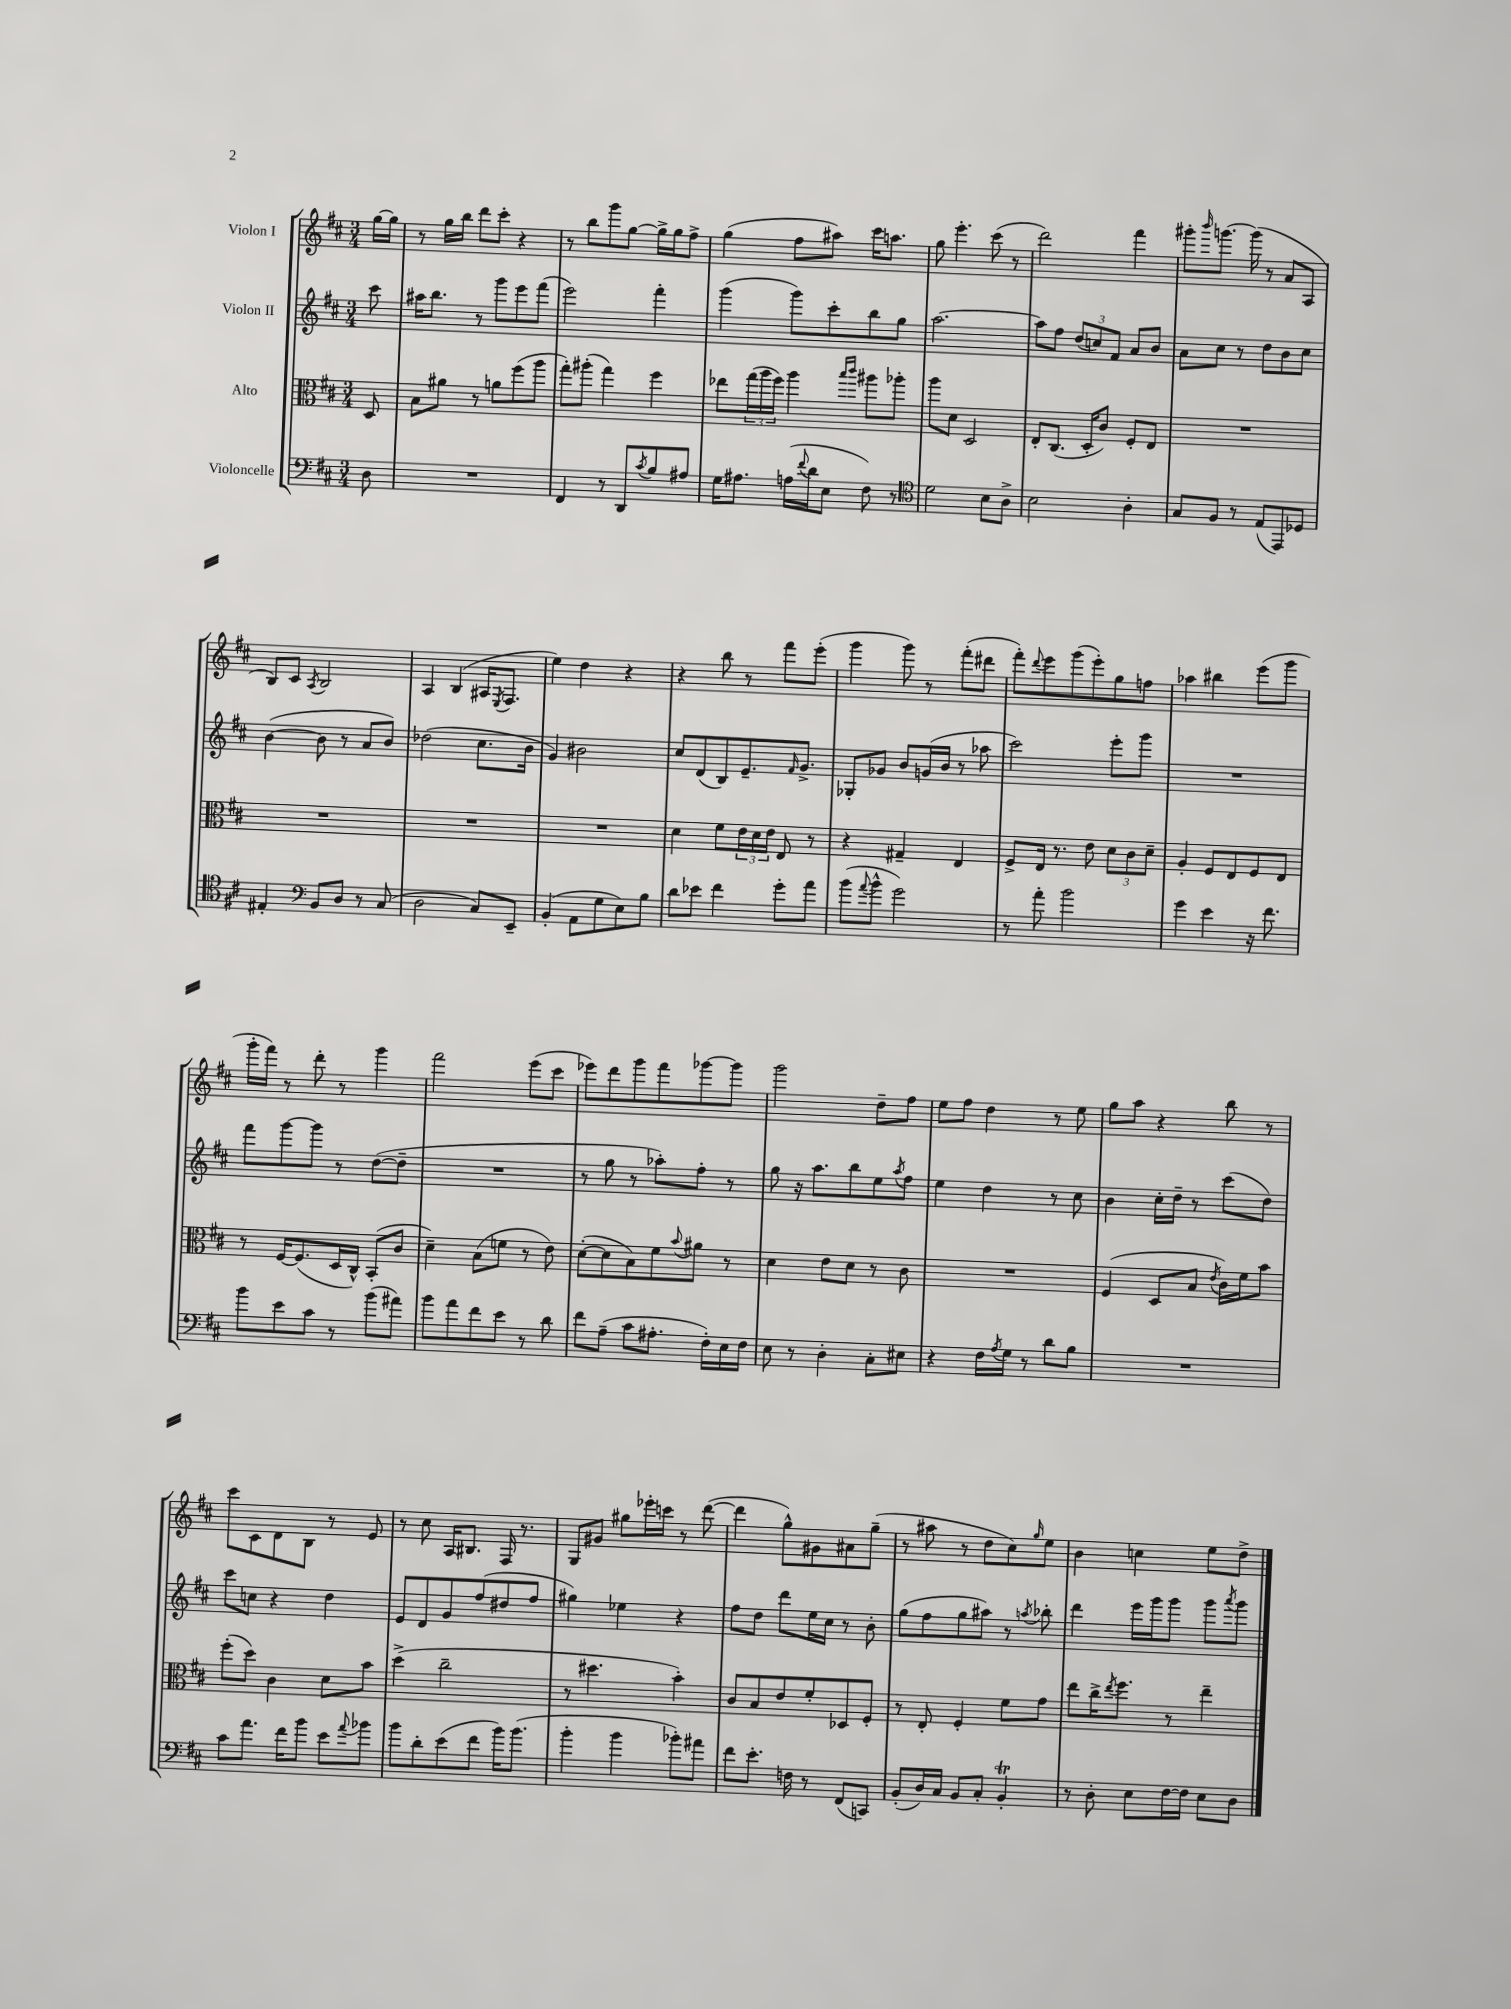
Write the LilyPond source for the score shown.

<<
\new StaffGroup <<
\new Staff = "s0" \with { instrumentName = "Violon I" } {
    \clef treble \key d \major \numericTimeSignature \time 3/4 \partial 8
    g''16~ g''16 |
    r8 g''16 b''16 d'''8 cis'''8-. r4 |
    r8 b''8 g'''8 g''8~ g''16-> g''16 fis''8-> |
    g''4( fis''8 ais''8) cis'''16 a''8. |
    g''8 e'''4.-. cis'''8( r8 |
    d'''2) fis'''4 |
    gis'''8-. \grace { b'''16 } g'''8.~ g'''16( r8 a'8 a8 |
    b8) cis'8 \acciaccatura { a8 } b2 |
    a4 b4( ais16 \acciaccatura { e8 } fis8. |
    e''4) d''4 r4 |
    r4 b''8 r8 fis'''8 e'''8-.( |
    g'''4 g'''8) r8 fis'''8-.( dis'''8 |
    fis'''8-.) \appoggiatura { d'''8 } e'''8 g'''8( e'''8-.) g''8 f''8 |
    aes''4 bis''4 e'''8( g'''8 |
    g'''16-. fis'''16) r8 d'''8-. r8 g'''4 |
    fis'''2 e'''8( cis'''8 |
    ees'''8) d'''8 g'''8 fis'''8 ges'''8~ ges'''8 |
    g'''2 d''8-- fis''8 |
    e''8 fis''8 d''4 r8 e''8 |
    g''8 a''8 r4 b''8 r8 |
    cis'''8 cis'8 d'8 b8 r8 e'8 |
    r8 cis''8 a16 bis8. fis16 r8. |
    g8 gis'8 gis''8 ees'''16-. c'''16 r8 d'''8~( |
    d'''4 g''8-^) gis'8 ais'8 g''8--( |
    r8 ais''8 r8 d''8 cis''8) \grace { g''16 } e''8 |
    b'4 c''4 e''8 d''8-> \bar "|." |
}
\new Staff = "s1" \with { instrumentName = "Violon II" } {
    \clef treble \key d \major \numericTimeSignature \time 3/4 \partial 8
    cis'''8 |
    ais''16 b''8. r8 g'''8 e'''8 fis'''8( |
    e'''2) fis'''4-. |
    g'''4( g'''8) cis'''8-. b''8 g''8 |
    a''2.~ |
    a''8 fis''8 \tuplet 3/2 { d''8( c''8) fis'8 } a'8 b'8 |
    a'8 cis''8 r8 d''8 b'8 cis''8 |
    b'4~( b'8 r8 a'8 b'8) |
    des''2( cis''8. b'16 |
    g'4) bis'2 |
    cis''8 d'8( b8) e'8.-- \grace { fis'16 } g'8.-> |
    ges8-. ges'8 b'8 g'16( b'16 r8 aes''8 |
    cis'''2) e'''8-. g'''8 |
    R2. |
    fis'''8 g'''8~ g'''8 r8 d''8~( d''8-- |
    R2. |
    r8 g''8 r8 aes''8-.) fis''8-. r8 |
    g''8 r16 a''8. b''8 e''8 \acciaccatura { a''8 } fis''8 |
    e''4 d''4 r8 cis''8 |
    b'4 cis''16-. d''16-- r8 cis'''8( d''8) |
    cis'''8 c''8 r4 d''4 |
    e'8 d'8 g'8 fis''8( dis''8 fis''8 |
    gis''4) ees''4 r4 |
    fis''8 d''8 d'''8 e''16 cis''16 r8 b'8-. |
    g''8( fis''8 g''8 ais''8) r8 \acciaccatura { a''8 } bes''8-. |
    d'''4 e'''16 g'''16 g'''8 g'''8 \acciaccatura { a'''8 } g'''8 \bar "|." |
}
\new Staff = "s2" \with { instrumentName = "Alto" } {
    \clef alto \key d \major \numericTimeSignature \time 3/4 \partial 8
    d8 |
    b8 ais'8 r8 a'8 fis''8( a''8 |
    g''8-.) ais''8-.( g''4) fis''4 |
    ees''8 \tuplet 3/2 { g''16( a''16 fis''16) } a''4 \grace { b''16 cis'''16 } ais''8 aes''8-. |
    a''8 d'8 d2 |
    e8-. cis8.( d16-. cis'8) fis8-. e8 |
    R2. |
    R2. |
    R2. |
    R2. |
    d'4 fis'8 \tuplet 3/2 { e'16 d'16 e'16 } e8 r8 |
    r4 gis4-- e4 |
    fis8-> e16 r8. e'8 \tuplet 3/2 { d'8 cis'8 d'8-- } |
    a4-. fis8 e8 fis8 e8 |
    r8 fis16~ fis8.( d16 cis16-^) b,8-.( cis'8 |
    d'4--) b8( f'8 r8 e'8) |
    d'8~-.( d'8 b8) fis'8 \appoggiatura { b'8 } ais'8 r8 |
    d'4 e'8 d'8 r8 cis'8 |
    R2. |
    fis4( d8 b8 \acciaccatura { e'8 } cis'16) fis'16 b'8 |
    fis''8-.( d''8) cis'4 d'8 b'8 |
    d''4->( cis''2-- |
    r8 dis''4. b'4-.) |
    cis'8 b8 e'8 fis'8-. des8 fis8-. |
    r8 e8-. fis4-. fis'8 g'8 |
    e''8 cis''16-> \acciaccatura { e''8 } fis''8. r8 e''4-- \bar "|." |
}
\new Staff = "s3" \with { instrumentName = "Violoncelle" } {
    \clef bass \key d \major \numericTimeSignature \time 3/4 \partial 8
    d8 |
    R2. |
    fis,4 r8 d,8 \acciaccatura { cis'8 } b8 ais8 |
    g16 ais8. a16( \appoggiatura { fis'8 } d'16 e8 fis8) r8 |
    \clef tenor d'2 b8 a8-> |
    b2 a4-. |
    g8 fis8 r8 e8( e,8) des8 |
    eis4-. \clef bass b,8 d8 r8 cis8( |
    d2 cis8) e,8-- |
    b,4-.( a,8 g8 e8) b8 |
    d'8 ees'8 fis'4 g'8-. a'8 |
    b'8( \appoggiatura { a'8 } b'8-^ g'2) |
    r8 a'8-. b'2 |
    g'4 e'4 r16 fis'8. |
    b'8 e'8 cis'8 r8 b'8( ais'8) |
    b'8 a'8 fis'8 e'8 r8 d'8 |
    fis'8 a8--( cis'8 ais8.-. fis16-.) e16 fis16 |
    e8 r8 d4-. cis8-. eis8 |
    r4 fis16 \acciaccatura { a8 } g16 r8 d'8 b8 |
    R2. |
    cis'8 a'8. fis'16 b'8 e'8 \appoggiatura { a'8 } bes'8 |
    b'8 d'8-. e'8( fis'8 b'16) b'8.( |
    b'4-. b'4 bes'8-.) ais'8 |
    fis'8 e'8.-. f16 r8 fis,8( c,8) |
    b,8-.( d16) cis16 b,8 cis8-. b,4-.\trill |
    r8 d8-. e8 fis16~ fis16 e8 d8 \bar "|." |
}
>>
>>
\layout { \context { \Score \remove "Bar_number_engraver" } }
